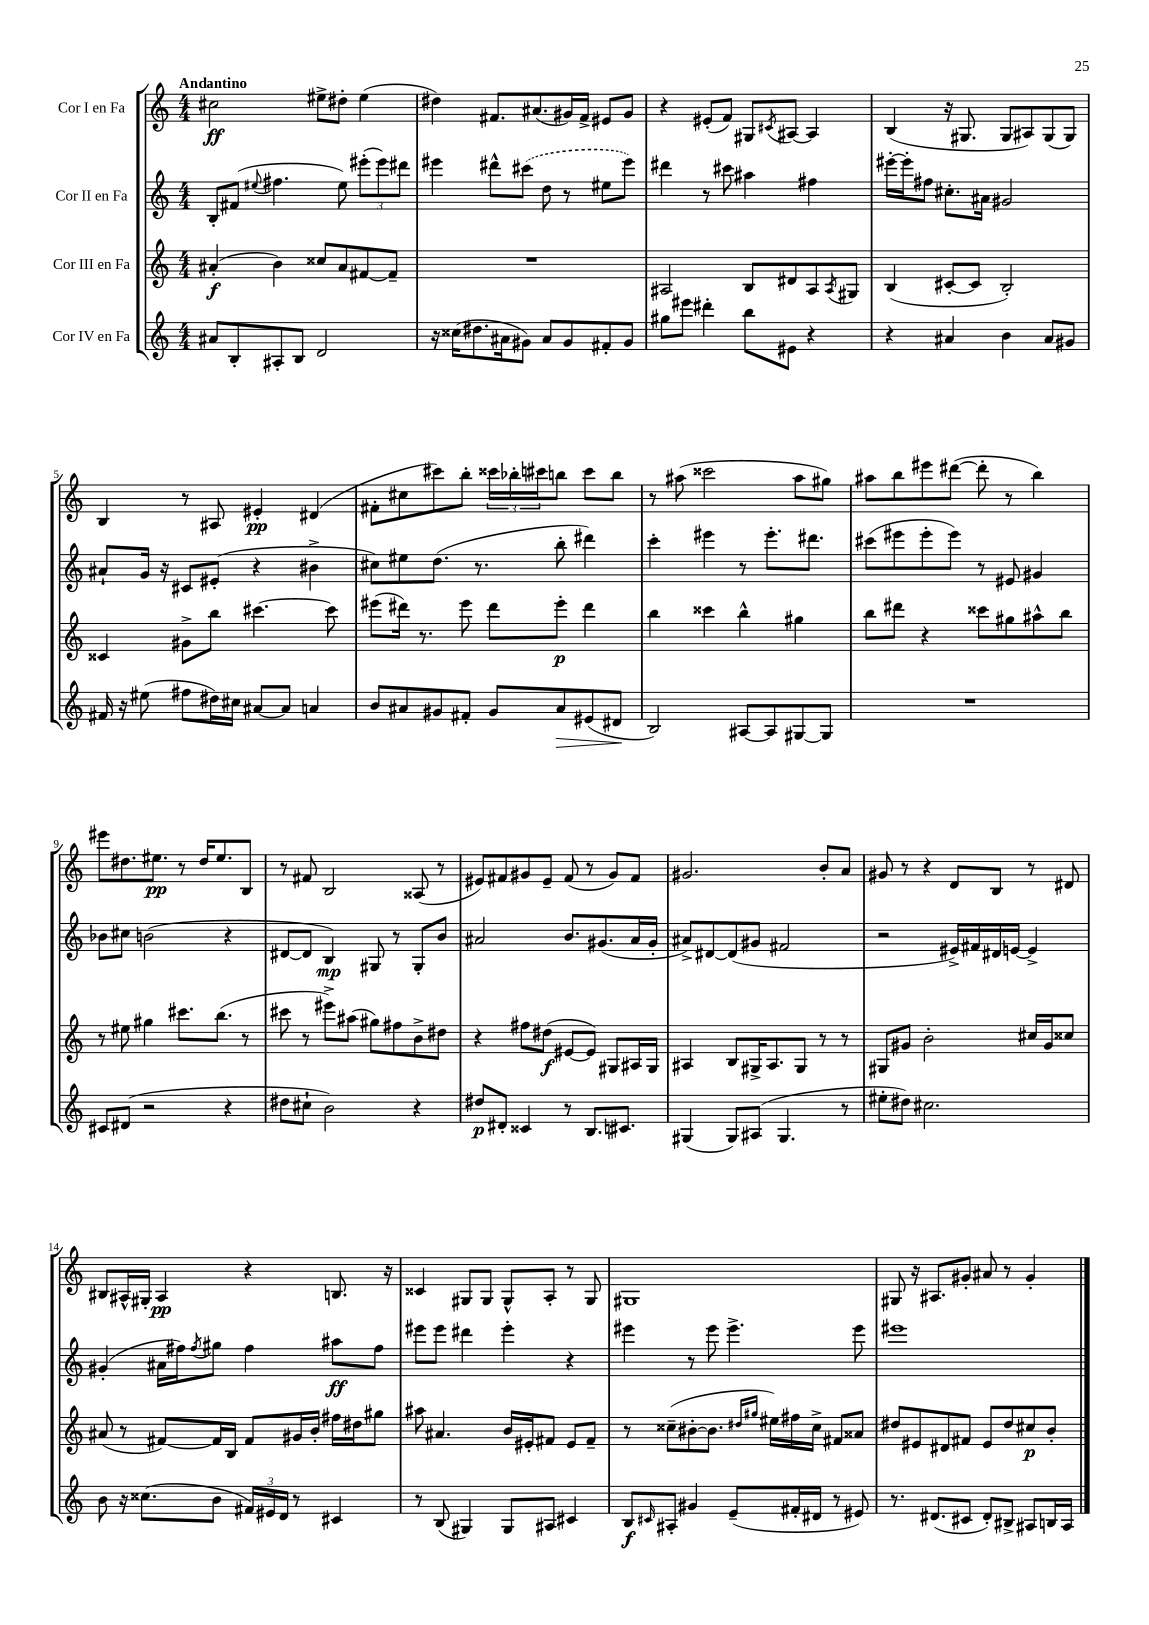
<<
\new StaffGroup <<
\new Staff = "s0" \with { instrumentName = "Cor I en Fa" } {
    \clef treble \key c \major \numericTimeSignature \time 4/4 \tempo "Andantino"
    cis''2\ff eis''8-> dis''8-. eis''4( |
    dis''4) fis'8. ais'8.( gis'16) fis'16-> eis'8 gis'8 |
    r4 eis'8-.( f'8) gis8 \acciaccatura { cis'8 } ais8~ ais4 |
    b4( r16 gis8. gis8 ais8) gis8( gis8) |
    b4 r8 ais8 eis'4-.\pp dis'4( |
    fis'8-. cis''8 cis'''8) b''8-. \tuplet 3/2 { cisis'''16 bes''16-. cis'''16 } b''8 cis'''8 b''8 |
    r8 ais''8( cisis'''2 ais''8 gis''8) |
    ais''8 b''8 eis'''8 dis'''8~( dis'''8-. r8 b''4) |
    eis'''8 dis''8. eis''8.\pp r8 dis''16 eis''8. b8 |
    r8 fis'8 b2 aisis8( r8 |
    eis'8) fis'8 gis'8 eis'8-- fis'8( r8 gis'8) fis'8 |
    gis'2. b'8-. a'8 |
    gis'8 r8 r4 d'8 b8 r8 dis'8 |
    bis8 ais16-^ gis16-. ais4\pp r4 b8. r16 |
    cisis'4 gis8 gis8 gis8-^ a8-. r8 gis8 |
    gis1 |
    gis8 r16 ais8. gis'8-. ais'8 r8 gis'4-. \bar "|." |
}
\new Staff = "s1" \with { instrumentName = "Cor II en Fa" } {
    \clef treble \key c \major \numericTimeSignature \time 4/4
    b8-. fis'8( \appoggiatura { eis''8 } fis''4. eis''8) \tuplet 3/2 { eis'''8-.( eis'''8) dis'''8 } |
    eis'''4 dis'''8-^ \once \slurDashed cis'''8( d''8 r8 eis''8 eis'''8) |
    dis'''4 r8 cis'''8 ais''4 fis''4 |
    eis'''16~-. eis'''16-. fis''8 cis''8.-. ais'16 gis'2 |
    ais'8-! g'16 r16 cis'8 eis'8-.( r4 bis'4-> |
    cis''8) eis''8 d''8.( r8. b''8-. dis'''4) |
    c'''4-. eis'''4 r8 eis'''8.-. dis'''8. |
    cis'''8( eis'''8 eis'''8-. eis'''8) r8 eis'8 gis'4 |
    bes'8 cis''8 b'2( r4 |
    dis'8~ dis'8 b4\mp) gis8 r8 gis8-. b'8 |
    ais'2 b'8. gis'8.( ais'16 gis'16-. |
    ais'8->) dis'8~ dis'8( gis'8 fis'2 |
    r2 eis'16->) fis'16 dis'16 e'16~ e'4-> |
    gis'4-.( ais'16 fis''16) \acciaccatura { fis''8 } gis''8 fis''4 ais''8\ff fis''8 |
    eis'''8 eis'''8 dis'''4 eis'''4-. r4 |
    eis'''4 r8 eis'''8 eis'''4.-> eis'''8 |
    eis'''1 \bar "|." |
}
\new Staff = "s2" \with { instrumentName = "Cor III en Fa" } {
    \clef treble \key c \major \numericTimeSignature \time 4/4
    ais'4-.\f( b'4) cisis''8 ais'8 fis'8~ fis'8-- |
    R1 |
    ais2 b8 dis'8 ais8 \acciaccatura { ais8 } gis8 |
    b4( cis'8~-. cis'8 b2-.) |
    cisis'4 gis'8-> b''8 cis'''4.~ cis'''8 |
    eis'''8( dis'''16) r8. eis'''8 dis'''8 eis'''8-.\p dis'''4 |
    b''4 cisis'''4 b''4-^ gis''4 |
    b''8 dis'''8 r4 cisis'''8 gis''8 ais''8-^ b''8 |
    r8 eis''8 gis''4 cis'''8. b''8.( r8 |
    cis'''8 r8 eis'''8->) ais''8( gis''8) fis''8 b'8-> dis''8 |
    r4 fis''8 dis''8\f( eis'8~ eis'8) gis8 ais16 gis16 |
    ais4 b8 gis16-> ais8. gis8 r8 r8 |
    gis8 gis'8 b'2-. cis''16 gis'16 cisis''8 |
    ais'8( r8 fis'8~) fis'16 b16 fis'8 gis'16 b'16-. fis''16 dis''16 gis''8 |
    ais''8 ais'4. b'16 eis'16-. fis'8 eis'8 fis'8-- |
    r8 cisis''8--( bis'8~-. bis'8. \grace { dis''16 gis''16 } eis''16) fis''16 cisis''16-> fis'8 aisis'8 |
    dis''8 eis'8 dis'8 fis'8 eis'8 dis''8 cis''8\p b'8-. \bar "|." |
}
\new Staff = "s3" \with { instrumentName = "Cor IV en Fa" } {
    \clef treble \key c \major \numericTimeSignature \time 4/4
    ais'8 b8-. ais8-. b8 d'2 |
    r16 cisis''16( dis''8. ais'16 gis'8) ais'8 gis'8 fis'8-. gis'8 |
    gis''8 eis'''8 dis'''4-. b''8 eis'8 r4 |
    r4 ais'4 b'4 ais'8 gis'8 |
    fis'16 r16 eis''8( fis''8 dis''16) cis''16 ais'8~ ais'8 a'4 |
    b'8 ais'8 gis'8 fis'8-. gis'8 ais'8\> eis'8( dis'8\! |
    b2) ais8~ ais8 gis8~ gis8 |
    R1 |
    cis'8 dis'8( r2 r4 |
    dis''8 cis''8-! b'2) r4 |
    dis''8\p dis'8-. cisis'4 r8 b8. cis'8. |
    gis4( gis8) ais8( gis4. r8 |
    eis''8-. dis''8) cis''2. |
    b'8 r16 cisis''8.( b'8 \tuplet 3/2 { fis'16) eis'16 d'16 } r8 cis'4 |
    r8 b8( gis4) gis8 ais8 cis'4 |
    b8\f \grace { cis'16 } ais8-. gis'4 e'8--( fis'16-. dis'16 r8 eis'8) |
    r8. dis'8.( cis'8 dis'8-.) bis8-> ais8 b16 ais16 \bar "|." |
}
>>
>>
